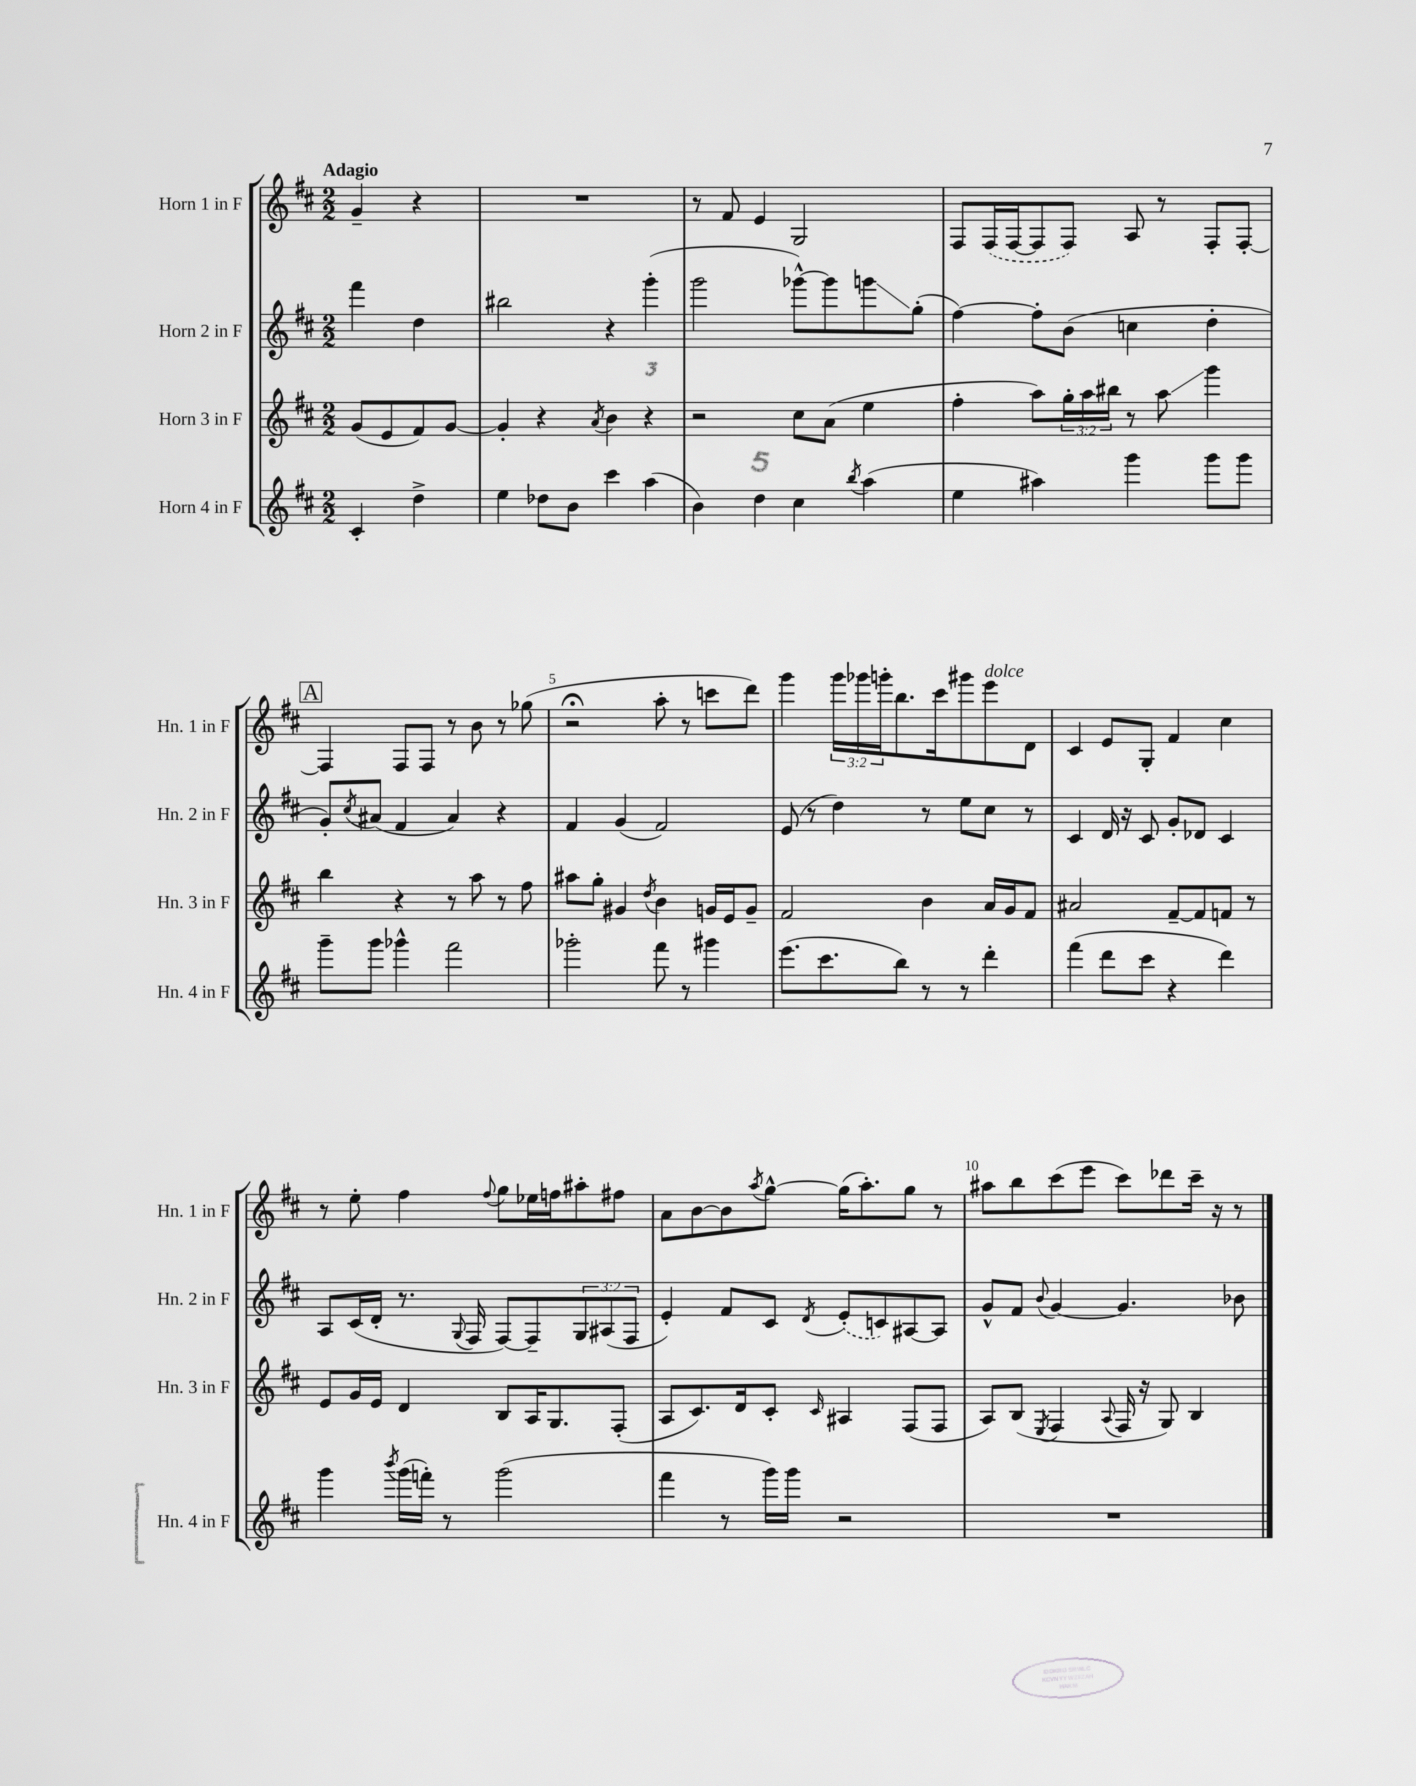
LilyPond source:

<<
\new StaffGroup <<
\new Staff = "s0" \with { instrumentName = "Horn 1 in F" shortInstrumentName = "Hn. 1 in F" } {
    \clef treble \key d \major \numericTimeSignature \time 2/2 \override Staff.TupletNumber.text = #tuplet-number::calc-fraction-text \partial 2 \tempo "Adagio"
    g'4-- r4 |
    R1 |
    r8 fis'8 e'4 g2 |
    fis8 \once \slurDashed fis16( fis16~ fis8 fis8) a8 r8 fis8-. fis8~-. |
    \mark \markup { \box "A" } fis4 fis8 fis8 r8 b'8 r8 ges''8( |
    r2\fermata a''8-. r8 c'''8 d'''8) |
    g'''4 \tuplet 3/2 { g'''16 ges'''16 g'''16-. } b''8. cis'''16 gis'''8 e'''8^\markup { \italic "dolce" } d'8 |
    cis'4 e'8 g8-. fis'4 cis''4 |
    r8 e''8-. fis''4 \appoggiatura { fis''8 } g''8 ees''16 f''16 ais''8-. fis''8 |
    a'8 b'8~ b'8 \acciaccatura { a''8 } g''8~-^ g''16( a''8.-.) g''8 r8 |
    ais''8 b''8 cis'''8( e'''8 cis'''8) des'''8 cis'''16-- r16 r8 \bar "|." |
}
\new Staff = "s1" \with { instrumentName = "Horn 2 in F" shortInstrumentName = "Hn. 2 in F" } {
    \clef treble \key d \major \numericTimeSignature \time 2/2 \override Staff.TupletNumber.text = #tuplet-number::calc-fraction-text \partial 2
    fis'''4 d''4 |
    bis''2 r4 g'''4-.( |
    g'''2 ges'''8~-^) ges'''8 g'''8\glissando g''8-.( |
    fis''4~) fis''8-. b'8( c''4 d''4-. |
    \mark \markup { \box "A" } g'8-.) \acciaccatura { cis''8 } ais'8( fis'4 ais'4) r4 |
    fis'4 g'4( fis'2) |
    e'8( r8 d''4) r8 e''8 cis''8 r8 |
    cis'4 d'16 r16 cis'8 g'8-. des'8 cis'4 |
    a8 cis'16( d'16-. r8. \appoggiatura { g8 } fis16 fis8~) fis8-- \tuplet 3/2 { g8 ais8( fis8 } |
    e'4-.) fis'8 cis'8 \acciaccatura { d'8 } \once \slurDashed e'8-.( c'8) ais8~ ais8 |
    g'8-^ fis'8 \appoggiatura { b'8 } g'4~ g'4. bes'8 \bar "|." |
}
\new Staff = "s2" \with { instrumentName = "Horn 3 in F" shortInstrumentName = "Hn. 3 in F" } {
    \clef treble \key d \major \numericTimeSignature \time 2/2 \override Staff.TupletNumber.text = #tuplet-number::calc-fraction-text \partial 2
    g'8( e'8 fis'8) g'8~ |
    g'4-. r4 \acciaccatura { a'8 } b'4 r4 |
    r2 cis''8 a'8( e''4 |
    fis''4-. a''8) \tuplet 3/2 { g''16-. a''16 bis''16 } r8 a''8\glissando g'''4 |
    \mark \markup { \box "A" } b''4 r4 r8 a''8 r8 fis''8 |
    ais''8 g''8-. gis'4 \acciaccatura { d''8 } b'4 g'16 e'16 g'8-- |
    fis'2 b'4 a'16 g'16 fis'8 |
    ais'2 fis'8~-- fis'8 f'8 r8 |
    e'8 g'16 e'16 d'4 b8 a16 g8. fis8-.( |
    a8 cis'8.) d'16 cis'8-. \grace { cis'16 } ais4 fis8( fis8 |
    a8) b8( \acciaccatura { e8 } fis4 \appoggiatura { a8 } fis16 r16 g8) b4 \bar "|." |
}
\new Staff = "s3" \with { instrumentName = "Horn 4 in F" shortInstrumentName = "Hn. 4 in F" } {
    \clef treble \key d \major \numericTimeSignature \time 2/2 \partial 2
    cis'4-. d''4-> |
    e''4 des''8 b'8 cis'''4 a''4( |
    b'4) d''4 cis''4 \acciaccatura { b''8 } a''4( |
    e''4 ais''4) g'''4 g'''8 g'''8 |
    \mark \markup { \box "A" } g'''8-- g'''8 ges'''4-^ fis'''2 |
    ges'''2-. fis'''8 r8 gis'''4 |
    e'''8.( cis'''8. b''8) r8 r8 d'''4-. |
    fis'''4( d'''8 cis'''8 r4 d'''4) |
    g'''4 \acciaccatura { b'''8 } g'''16( f'''16-.) r8 g'''2( |
    fis'''4 r8 g'''16) g'''16 r2 |
    R1 \bar "|." |
}
>>
>>
\layout { \context { \Score \override BarNumber.break-visibility = ##(#f #t #t) barNumberVisibility = #(every-nth-bar-number-visible 5) } }
